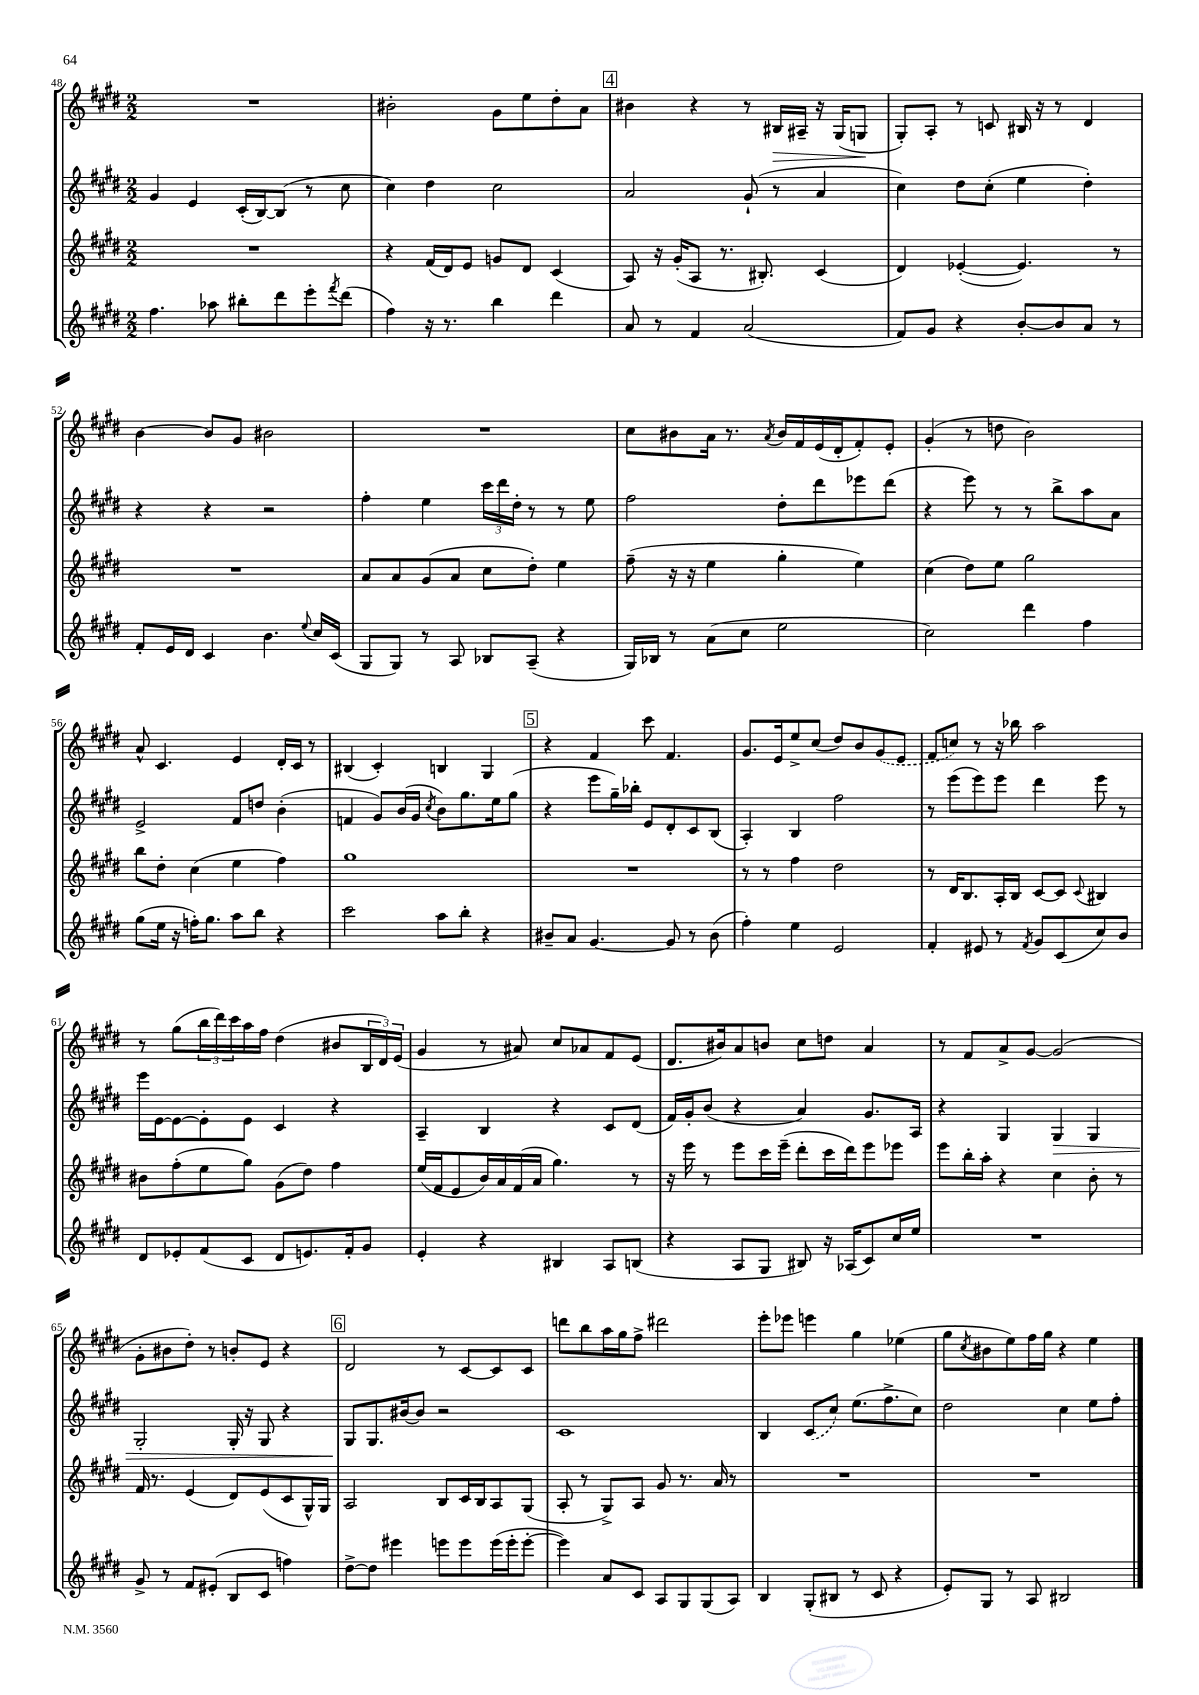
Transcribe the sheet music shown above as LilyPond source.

<<
\new StaffGroup <<
\new Staff = "s0" {
    \clef treble \key e \major \numericTimeSignature \time 2/2
    R1 |
    bis'2-. gis'8 e''8 dis''8-. a'8 |
    \mark \markup { \box "4" } bis'4 r4 r8 bis16\> ais16-- r16 gis16( g8\! |
    gis8-.) a8-. r8 c'8 bis16 r16 r8 dis'4 |
    b'4~ b'8 gis'8 bis'2 |
    R1 |
    cis''8 bis'8 a'16 r8. \acciaccatura { a'8 } bis'16 fis'16 e'16( dis'16-. fis'8-.) e'8-. |
    gis'4-.( r8 d''8 b'2) |
    a'8-^ cis'4. e'4 dis'16-. cis'16 r8 |
    bis4( cis'4-.) b4 gis4 |
    \mark \markup { \box "5" } r4 fis'4 cis'''8 fis'4. |
    gis'8. e'16 e''8-> cis''8( dis''8) b'8 \once \slurDashed gis'8( e'8 |
    fis'8 c''8) r8 r16 bes''16 a''2 |
    r8 gis''8( \tuplet 3/2 { b''16 dis'''16) cis'''16 } a''16 fis''16 dis''4( bis'8 \tuplet 3/2 { b16 dis'16) e'16( } |
    gis'4 r8 ais'8) cis''8 aes'8 fis'8 e'8( |
    dis'8. bis'16) a'8 b'8 cis''8 d''8 a'4 |
    r8 fis'8 a'8-> gis'8~ gis'2( |
    gis'8-. bis'8 dis''8-.) r8 b'8-. e'8 r4 |
    \mark \markup { \box "6" } dis'2 r8 cis'8~ cis'8 cis'8 |
    d'''8 b''8 a''16 gis''16 fis''8-> dis'''2 |
    e'''8-. ees'''8 e'''4 gis''4 ees''4( |
    gis''8 \acciaccatura { cis''8 } bis'8 e''8) fis''16 gis''16 r4 e''4 \bar "|." |
}
\new Staff = "s1" {
    \clef treble \key e \major \numericTimeSignature \time 2/2
    gis'4 e'4 cis'16-.( b16~) b8( r8 cis''8 |
    cis''4) dis''4 cis''2 |
    \mark \markup { \box "4" } a'2 gis'8-!( r8 a'4 |
    cis''4) dis''8 cis''8-.( e''4 dis''4-.) |
    r4 r4 r2 |
    fis''4-. e''4 \tuplet 3/2 { cis'''16 dis'''16 dis''16-. } r8 r8 e''8 |
    fis''2 dis''8-. dis'''8 ees'''8 dis'''8( |
    r4 e'''8) r8 r8 b''8-> a''8 a'8 |
    e'2-> fis'8 d''8 b'4-.( |
    f'4 gis'8) b'16( gis'16 \acciaccatura { cis''8 } b'8) gis''8. e''16 gis''8( |
    \mark \markup { \box "5" } r4 e'''8 gis''16--) bes''16-. e'8 dis'8-. cis'8 b8( |
    a4-.) b4 fis''2 |
    r8 e'''8( e'''8) e'''8 dis'''4 e'''8 r8 |
    e'''16 e'16~ e'8~ e'8-. e'8 cis'4 r4 |
    a4-- b4 r4 cis'8 dis'8( |
    fis'16) gis'16-. b'8( r4 a'4) gis'8. a16 |
    r4 gis4 gis4\> gis4 |
    gis2-. gis16-. r16 gis8 r4 |
    \mark \markup { \box "6" } gis8\! gis8. bis'16~ bis'8 r2 |
    cis'1 |
    b4 \once \slurDashed cis'8( cis''8) e''8.( fis''8.-> cis''8) |
    dis''2 cis''4 e''8 fis''8-. \bar "|." |
}
\new Staff = "s2" {
    \clef treble \key e \major \numericTimeSignature \time 2/2
    R1 |
    r4 fis'16( dis'16) e'8 g'8 dis'8 cis'4( |
    \mark \markup { \box "4" } a8) r16 gis'16-.( a8 r8. bis8.-.) cis'4( |
    dis'4) ees'4~-.( ees'4.) r8 |
    R1 |
    a'8 a'8 gis'8( a'8 cis''8 dis''8-.) e''4 |
    fis''8--( r16 r16 e''4 gis''4-. e''4) |
    cis''4( dis''8) e''8 gis''2 |
    b''8 dis''8-. cis''4( e''4 fis''4) |
    gis''1 |
    \mark \markup { \box "5" } R1 |
    r8 r8 fis''4 dis''2 |
    r8 dis'16 b8. a16-. b16 cis'8~ cis'8 \appoggiatura { cis'8 } bis4 |
    bis'8 fis''8-.( e''8 gis''8) gis'8( dis''8) fis''4 |
    e''16( fis'16 e'8 b'16) a'16 fis'16( a'16 gis''4.) r8 |
    r16 e'''16 r8 e'''8 cis'''16 e'''16--( dis'''8-. cis'''16 dis'''16) e'''8 ees'''8 |
    e'''8 b''16-. a''16-. r4 cis''4 b'8-. r8 |
    fis'16 r8. e'4( dis'8) e'8( cis'8 gis16-^) gis16 |
    \mark \markup { \box "6" } a2 b8 cis'16 b16 a8 gis8( |
    a8-. r8 gis8->) a8 gis'8 r8. a'16 r8 |
    R1 |
    R1 \bar "|." |
}
\new Staff = "s3" {
    \clef treble \key e \major \numericTimeSignature \time 2/2
    fis''4. aes''8 bis''8-. dis'''8 e'''8-. \acciaccatura { fis'''8 } dis'''8( |
    fis''4) r16 r8. b''4 dis'''4 |
    \mark \markup { \box "4" } a'8 r8 fis'4 a'2( |
    fis'8) gis'8 r4 b'8~-. b'8 a'8 r8 |
    fis'8-. e'16 dis'16 cis'4 b'4. \appoggiatura { e''8 } cis''16 cis'16( |
    gis8 gis8) r8 a8 bes8 a8--( r4 |
    gis16) bes16 r8 a'8( cis''8 e''2 |
    cis''2) dis'''4 fis''4 |
    gis''8( e''16 r16 f''16-.) gis''8. a''8 b''8 r4 |
    cis'''2 a''8 b''8-. r4 |
    \mark \markup { \box "5" } bis'8-- a'8 gis'4.~ gis'8 r8 bis'8( |
    fis''4-.) e''4 e'2 |
    fis'4-. eis'8 r8 \acciaccatura { fis'8 } gis'8 cis'8( cis''8) b'8 |
    dis'8 ees'8-. fis'8( cis'8 dis'8 e'8.) fis'16-. gis'8 |
    e'4-. r4 bis4 a8 b8( |
    r4 a8 gis8 bis8) r16 aes16( cis'8) cis''16 e''16 |
    R1 |
    gis'8-> r8 fis'8 eis'8-.( b8 cis'8 f''4) |
    \mark \markup { \box "6" } dis''8~-> dis''8 eis'''4 e'''8 e'''8 e'''16( e'''16-. e'''8~-. |
    e'''4) a'8 cis'8 a8 gis8 gis8( a8) |
    b4 gis8-.( bis8 r8 cis'8 r4 |
    e'8-.) gis8 r8 a8 bis2 \bar "|." |
}
>>
>>
\layout { \context { \Score currentBarNumber = #48 } }
